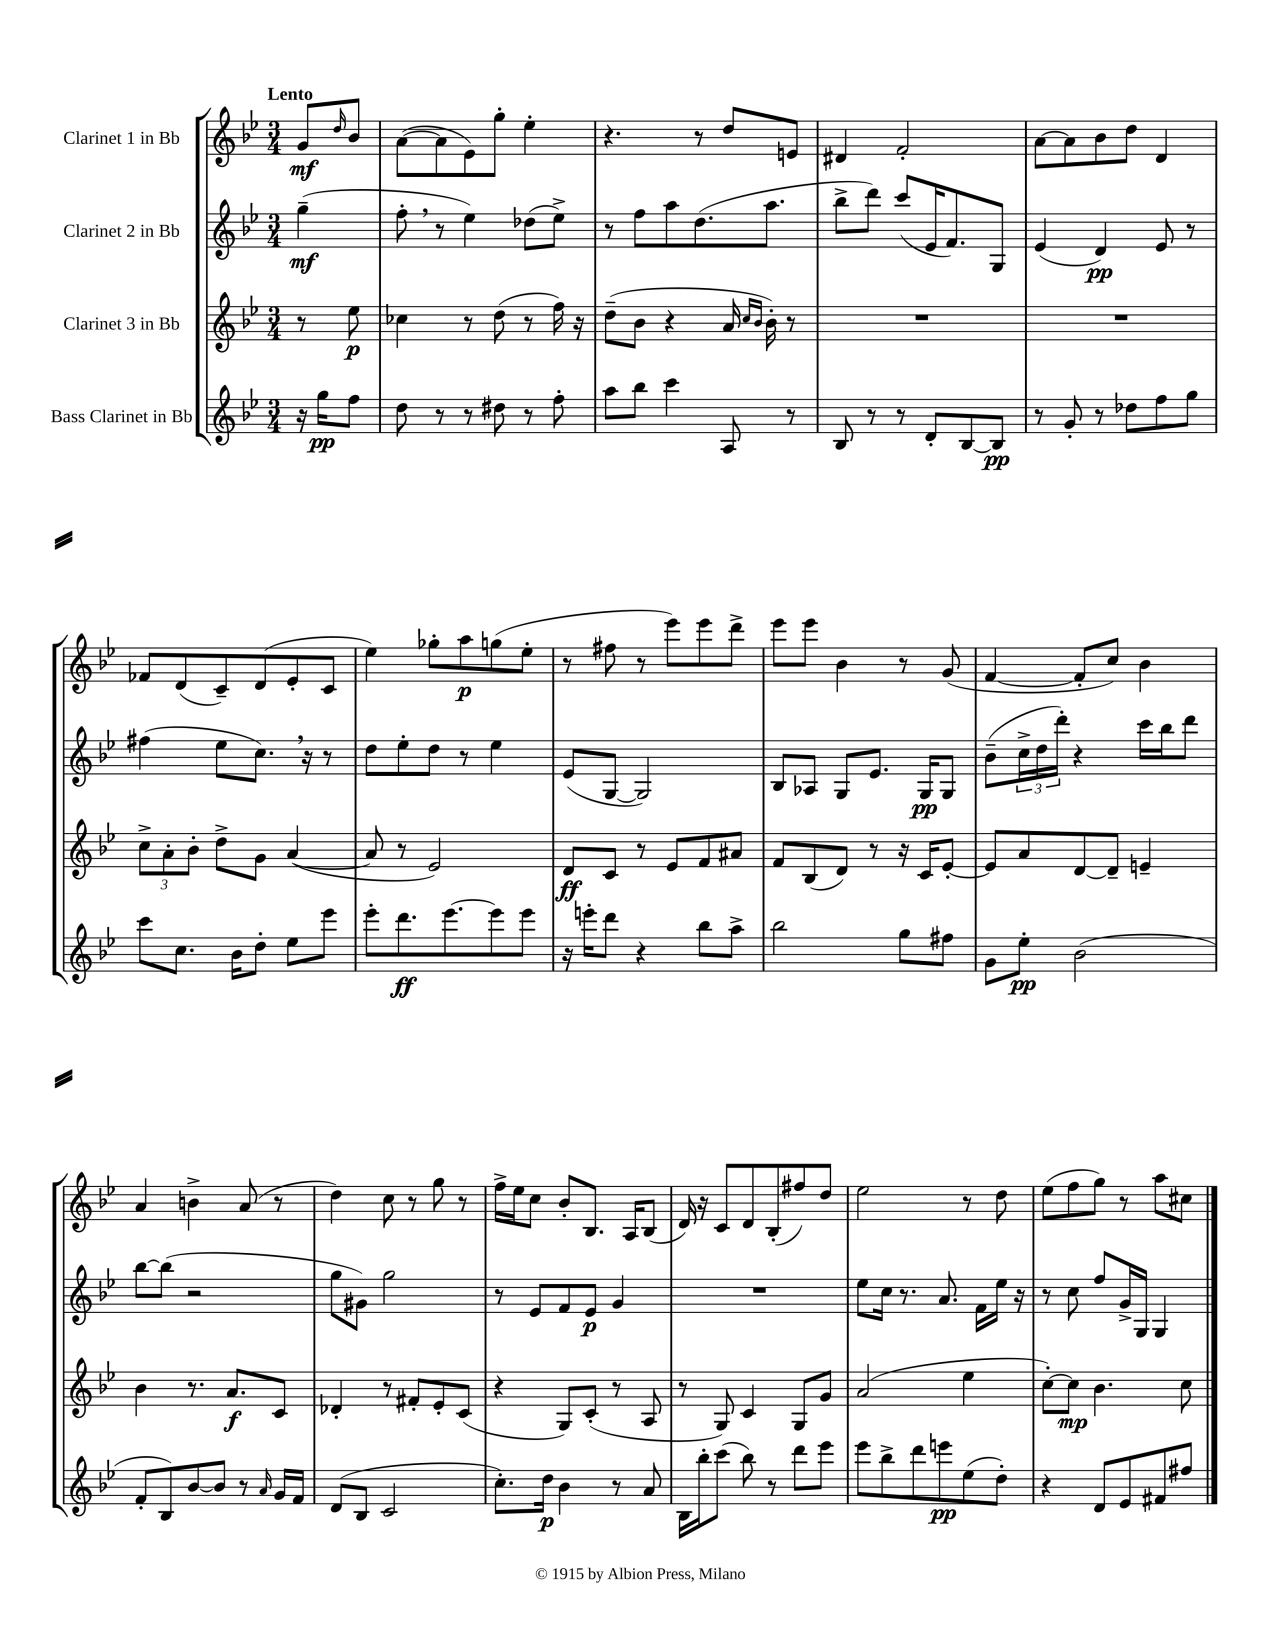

**kern	**kern	**kern	**kern
*staff4	*staff3	*staff2	*staff1
*clefG2	*clefG2	*clefG2	*clefG2
*k[b-e-]	*k[b-e-]	*k[b-e-]	*k[b-e-]
*M3/4	*M3/4	*M3/4	*M3/4
16r	8r	(4gg~\	8g/L
16gg\LK	.	.	.
.	.	.	16qqdd/
8ff\J	8ee-\	.	8b-/J
=	=	=	=
8dd\	4cc-\	8ff'\	([8a\L
8r	.	8r	8a\]
8r	8r	4ee-\)	8e-\)
8dd#\	(8dd\	.	8gg'\J
8r	8r	(8dd-\L	4ee-'\
8ff'\	16ff\)	8ee-^\J)	.
.	16r	.	.
=	=	=	=
8aa\L	(8dd~\L	8r	4.r
8bb-\J	8b-\J	8ff\L	.
4ccc\	4r	8aa\	.
.	.	(8.dd\	8r
8A/	16a/	.	8dd/L
.	16qqcc/LL	.	.
.	16qqb-/JJ	.	.
.	16b-'\)	8.aa\J	.
8r	8r	.	8e/J
=	=	=	=
8B-/	2.r	8bb-^\L	4d#/
8r	.	8ddd\J)	.
8r	.	(8ccc/L	2f'/
8d'/L	.	16e-/K	.
.	.	8.f/)	.
[8B-/	.	.	.
8B-/]J	.	8G/J	.
=	=	=	=
8r	2.r	(4e-/	[8a\L
8g'/	.	.	8a\]
8r	.	4d/)	8b-\
8dd-\L	.	.	8dd\J
8ff\	.	8e-/	4d/
8gg\J	.	8r	.
=	=	=	=
8ccc\L	12cc^\L	(4ff#\	8f-/L
.	12a'\	.	.
8.cc\J	.	.	(8d/
.	12b-'\J	.	.
.	8dd^\L	8ee-\L	8c~/)
16b-\LK	.	.	.
8dd'\J	8g\J	8.cc\J)	(8d/
8ee-\L	([4a/	.	8e-'/
.	.	16r	.
8eee-\J	.	8r	8c/J
=	=	=	=
8eee-'\L	8a/]	8dd\L	4ee-\)
8.ddd\	8r	8ee-'\	.
.	2e-/)	8dd\J	8gg-'\L
[8.eee-\	.	.	.
.	.	8r	8aa\
8eee-\]	.	4ee-\	(8gg\
8eee-\J	.	.	8ee-'\J
=	=	=	=
16r	8d/L	(8e-/L	8r
16eee'\LK	.	.	.
8ddd\J	8c/J	[8G/J	8ff#\
4r	8r	2G/])	8r
.	8e-/L	.	8eee-\L)
8bb-\L	8f/	.	8eee-\
8aa^\J	8a#/J	.	8ddd^\J
=	=	=	=
2bb-\	8f/L	8B-/L	8eee-\L
.	(8B-/	8A-/J	8eee-\J
.	8d/J)	8G/L	4b-\
.	8r	8.e-/J	.
8gg\L	16r	.	8r
.	16c/LK	16G/LK	.
8ff#\J	[8e-'/J	8G/J	(8g/
=	=	=	=
8g\L	8e-/]L	(8b-~\L	[4f/
8ee-'\J	8a/	24cc^\L	.
.	.	24dd\	.
.	.	24ddd'\JJ)	.
(2b-\	[8d/	4r	8f'/]L
.	8d~/]J	.	8cc/J)
.	4e~/	16ccc\LL	4b-\
.	.	16bb-\J	.
.	.	8ddd\J	.
=	=	=	=
8f'/L	4b-\	[8bb-\L	4a/
8B-/)	.	(8bb-\]J	.
[8b-/	8.r	2r	4b^\
8b-/]J	.	.	.
.	8.a/L	.	.
8r	.	.	(8a/
16qqa/	.	.	.
16g/LL	8c/J	.	8r
16f/JJ	.	.	.
=	=	=	=
(8d/L	4d-'/	8gg\L	4dd\)
8B-/J	.	8g#\J)	.
2c/	8r	2gg\	8cc\
.	8f#'/L	.	8r
.	8e-'/	.	8gg\
.	(8c/J	.	8r
=	=	=	=
8.cc'\L)	4r	8r	16ff^\LL
.	.	.	16ee-\J
.	.	8e-/L	8cc\J
16dd\Jk	.	.	.
4b-\	8G/L)	8f/	8b-'/L
.	(8c'/J	8e-/J	8.B-/J
8r	8r	4g/	.
.	.	.	16A/LK
8a/	8A/	.	(8B-/J
=	=	=	=
16B-\LL	8r	2.r	16d/)
16bb-'\J	.	.	16r
(8ccc\J	8G/)	.	8c/L
8bb-\)	4c/	.	8d/
8r	.	.	(8B-'/
8ddd\L	8G/L	.	8ff#/)
8eee-\J	8g/J	.	8dd/J
=	=	=	=
8eee-\L	(2a/	8ee-\L	2ee-\
8bb-^\	.	16cc\Jk	.
.	.	8.r	.
8ddd\	.	.	.
8eee\	.	8.a/	.
(8ee-\	4ee-\	.	8r
.	.	16f\LL	.
8dd'\J)	.	16ee-\JJ	8dd\
.	.	16r	.
=	=	=	=
4r	[8cc'\L)	8r	(8ee-\L
.	8cc\]J	8cc\	8ff\
8d/L	4.b-\	8ff/L	8gg\J)
8e-/	.	16g^/L	8r
.	.	16G/JJ	.
8f#/	.	4G/	8aa\L
8ff#/J	8cc\	.	8cc#\J
==	==	==	==
*-	*-	*-	*-
